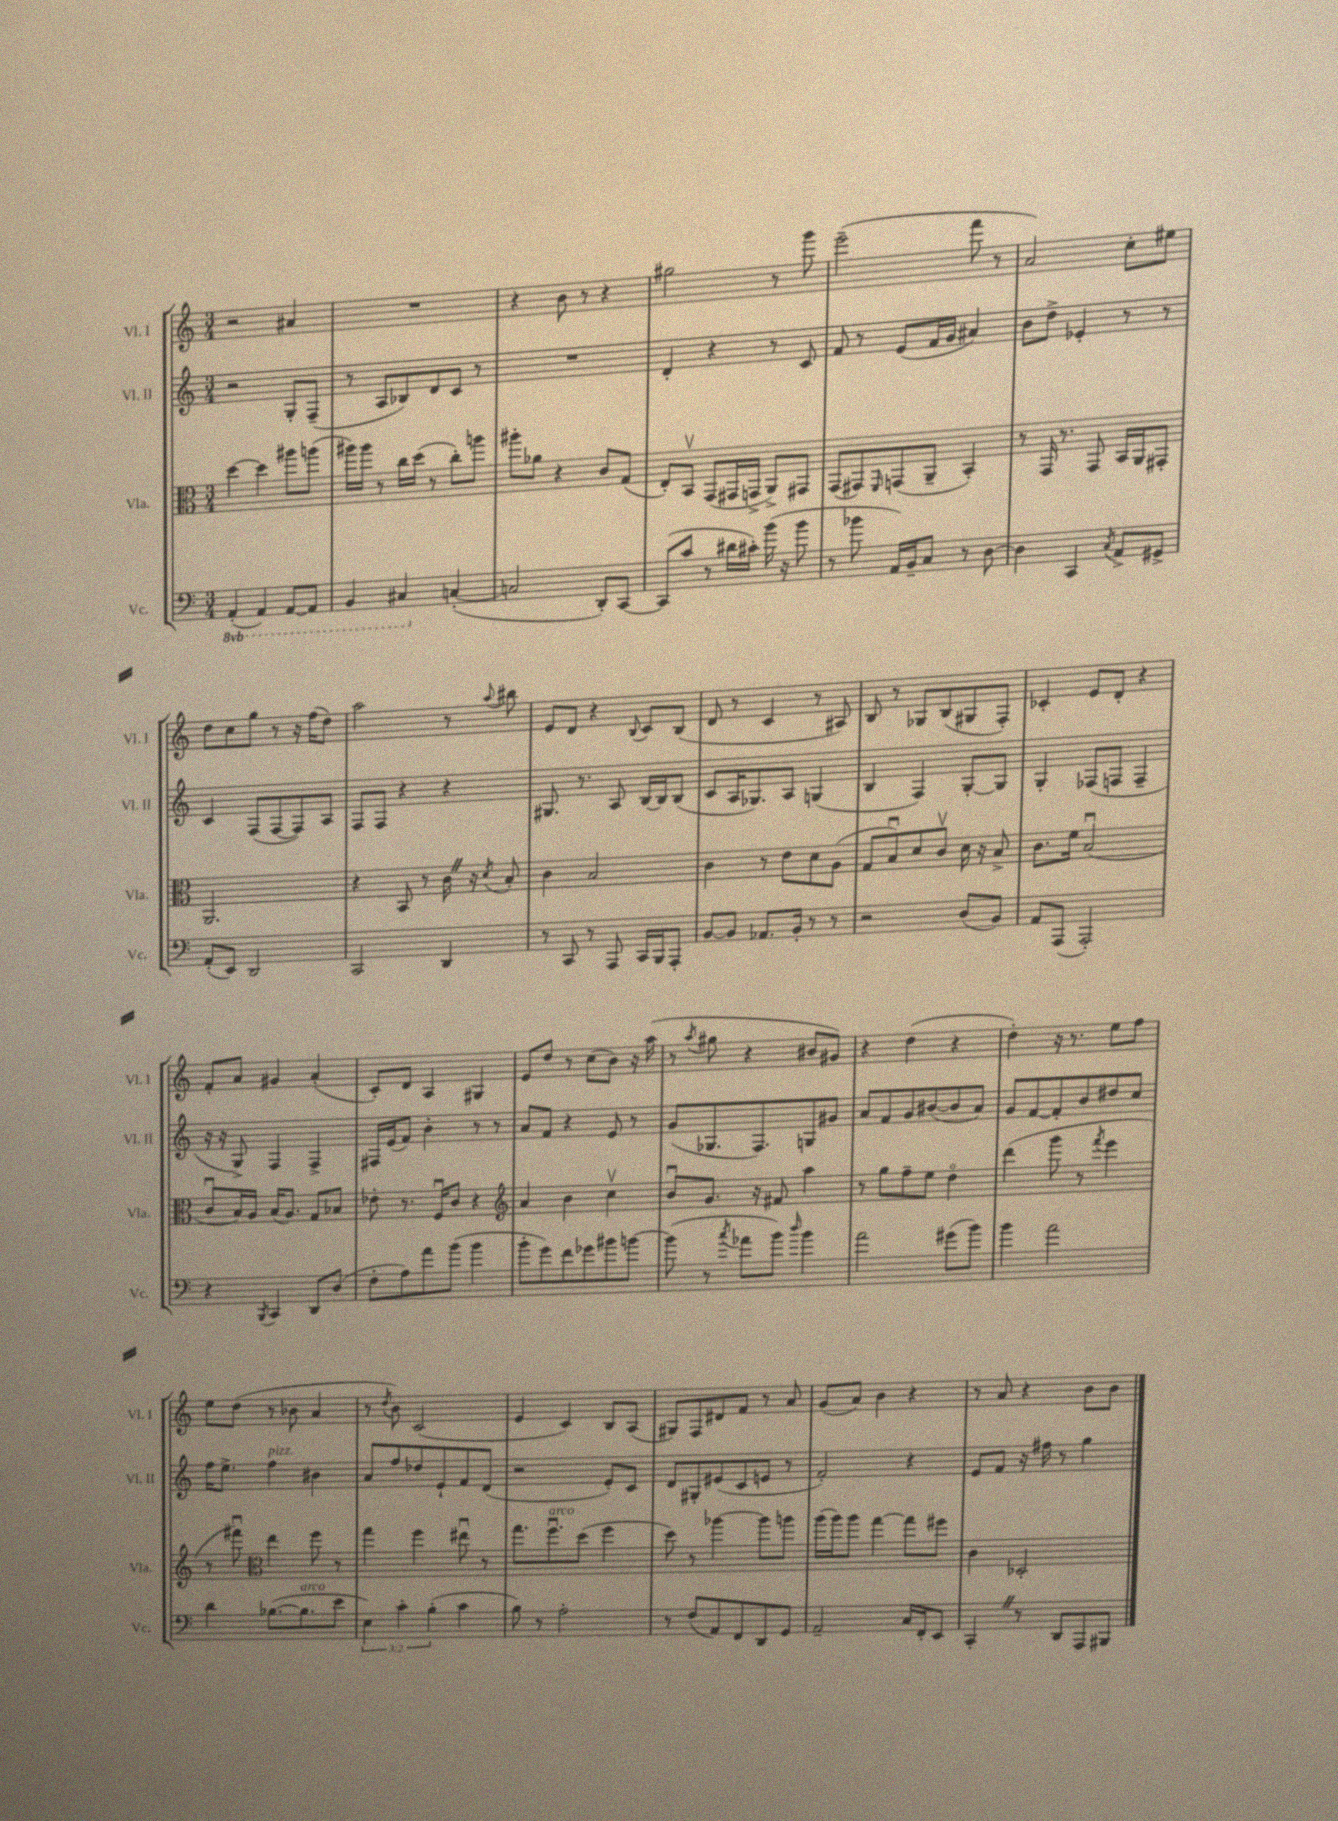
<<
\new StaffGroup <<
\new Staff = "s0" \with { instrumentName = "Vl. I" shortInstrumentName = "Vl. I" } {
    \clef treble \key c \major \numericTimeSignature \time 3/4
    r2 ais'4 |
    R2. |
    r4 b'8 r8 r4 |
    gis''2 r8 g'''8 |
    e'''2--( f'''8 r8 |
    a'2) c''8-. eis''8 |
    d''8 c''8 g''8 r8 r16 f''16( d''8) |
    a''2 r8 \appoggiatura { a''8 } bis''8 |
    e'8 d'8 r4 \appoggiatura { b8 } c'8 b8( |
    d'8 r8 c'4 r8 ais8) |
    b8 r8 ges8 b8( gis8 f8-.) |
    ces'4-. e'8 d'8-. r4 |
    f'8-. a'8 gis'4 a'4-.( |
    c'8-.) d'8 a4 gis4 |
    e'8 d''8 r8 c''8( b'8) r16 a''16( |
    r8 \acciaccatura { a''8 } gis''8 r4 bis'8 gis'8) |
    r4 d''4( r4 |
    d''4-.) r16 r8. e''8 f''8 |
    e''8 d''8( r8 bes'8 a'4 |
    r8 \acciaccatura { d''8 } b'8) c'2( |
    e'4 c'4) b8 a8( |
    gis8) f8 dis'8 f'8 r8 a'8 |
    g'8( a'8) b'4 r4 |
    r8 a'8 r4 b'8 b'8 \bar "|." |
}
\new Staff = "s1" \with { instrumentName = "Vl. II" shortInstrumentName = "Vl. II" } {
    \clef treble \key c \major \numericTimeSignature \time 3/4
    r2 g8-. f8--( |
    r8 a8 bes8) d'8 c'8 r8 |
    R2. |
    d'4-. r4 r8 c'8 |
    f'8 r8 e'8( f'16 g'16 ais'4) |
    b'8 d''8-> ees'4-. r8 r8 |
    c'4 f8( f8~ f8) a8 |
    f8 f8 r4 r4 |
    gis8. r8. a8 b16~ b16 b8( |
    c'8 a16 ges8.) a8 g4( |
    b4 f4) g8~-. g8 |
    g4-. fes8( f8 f4-- |
    r16 r16 g8->) f4 f4-> |
    fis16 e'16( f'8) b'4-. r8 r8 |
    a'8 f'8 r4 e'8 r8 |
    g'8( ges8. f8.) g8 gis'8 |
    a'8 f'8 g'8 bis'8~( bis'8 a'8) |
    g'8 f'8~ f'8-. b'8 dis''8 c''8 |
    f''16 e''8.-> f''4^\markup { \italic "pizz." } bis'4 |
    a'8 f''8 des''8 e'8-! f'8 d'8( |
    r2 e'8-.) c'8 |
    d'8 gis8-. eis'8( c'8 e'8 r8 |
    f'2-.) r4 |
    e'8 f'8 r16 fis''16 r8 g''4 \bar "|." |
}
\new Staff = "s2" \with { instrumentName = "Vla." shortInstrumentName = "Vla." } {
    \clef alto \key c \major \numericTimeSignature \time 3/4
    d''4~ d''4 ais''8 a''8( |
    ais''16) ais''16 r8 c''16 d''16( r8 c''8-.) a''8 |
    ais''8-. aes'8 r4 c'8 g8( |
    e8-.) b,8\upbow g,8( gis,16 g,16-> a,8->) gis,8 |
    g,8( gis,8) \grace { f,16 } g,8( a,8-- b,4-.) |
    r8 g,16 r8. g,8 b,16 a,16 gis,8-. |
    a,2. |
    r4 b,8 r8 c'16 \once \override BreathingSign.text = \markup { \musicglyph "scripts.caesura.straight" } \breathe r16 \acciaccatura { d'8 } b8-. |
    c'4 b2 |
    c'4 r8 e'8 d'8 a8( |
    g8 b8\downbow) d'8 c'8\upbow d'16 r16 b8-> |
    c'8. f'16 b2\downbow( |
    c'8\downbow b16) a16 b16( a8.) g8 bes8 |
    ees'8-. r8. f16\downbow c'8 r4 |
    \clef treble a'4 b'4 c''4\upbow |
    b'8\downbow g'8. r16 fis'8 a''4 |
    r8 g''8 f''8-- e''8 d''4\flageolet |
    d'''4( g'''8 r8 \acciaccatura { f'''8 } e'''4 |
    r8 fis'''8\downbow) \clef alto e''4 f''8 r8 |
    g''4 f''4 eis''8\downbow r8 |
    g''8. f''8.\downbow^\markup { \italic "arco" } d''8( f''4 |
    d''8) r8 aes''4~ aes''8 a''8 |
    a''16( a''16) a''8 g''4~ g''8 fis''8 |
    c'4 des2-. \bar "|." |
}
\new Staff = "s3" \with { instrumentName = "Vc." shortInstrumentName = "Vc." } {
    \clef bass \key c \major \numericTimeSignature \time 3/4 \override Staff.TupletNumber.text = #tuplet-number::calc-fraction-text \set Staff.ottavationMarkups = #ottavation-simple-ordinals
    \ottava #-1 a,,4-.( a,,4) a,,8~ a,,8 |
    b,,4 cis,4 \ottava #0 c!4~-.( |
    c!2 d,8-.) c,8~ |
    c,8( c'8 r8 dis'16 cis'16-.) b'16( r16 b'8 |
    r8 bes'8 a,16) b,16-- c8 r8 d8~ |
    d4 c,4 \acciaccatura { c8 } a,8-> gis,8-> |
    a,8-.( e,8) d,2 |
    c,2 d,4 |
    r8 c,8 r8 a,,8 c,16 b,,16 a,,8-. |
    b,8~ b,8 aes,8. b,16-. r8 r8 |
    r2 d8( b,8) |
    a,8 a,,8( a,,2-.) |
    r4 \acciaccatura { b,,8 } c,4 d,8 d8( |
    f8-. a8) a'8 b'8( b'4 |
    b'8-. g'8) f'8 ges'8 bis'8 b'8~ |
    b'8( r8 \acciaccatura { c''8 } aes'8 b'8) \grace { d''16 } b'4 |
    a'2 gis'8( b'8) |
    b'4 a'2 |
    d'4 bes8.~( bes8.^\markup { \italic "arco" } e'8 |
    \tuplet 3/2 { e4) c'4-. b4-.( } c'4 |
    b8) r8 a2-. |
    r8 f8( a,8) f,8 d,8 g,8 |
    a,2-- c16 f,16-. e,8 |
    c,4-. \once \override BreathingSign.text = \markup { \musicglyph "scripts.caesura.straight" } \breathe r8 d,8 a,,8 bis,,8 \bar "|." |
}
>>
>>
\layout { \context { \Score \remove "Bar_number_engraver" } }
